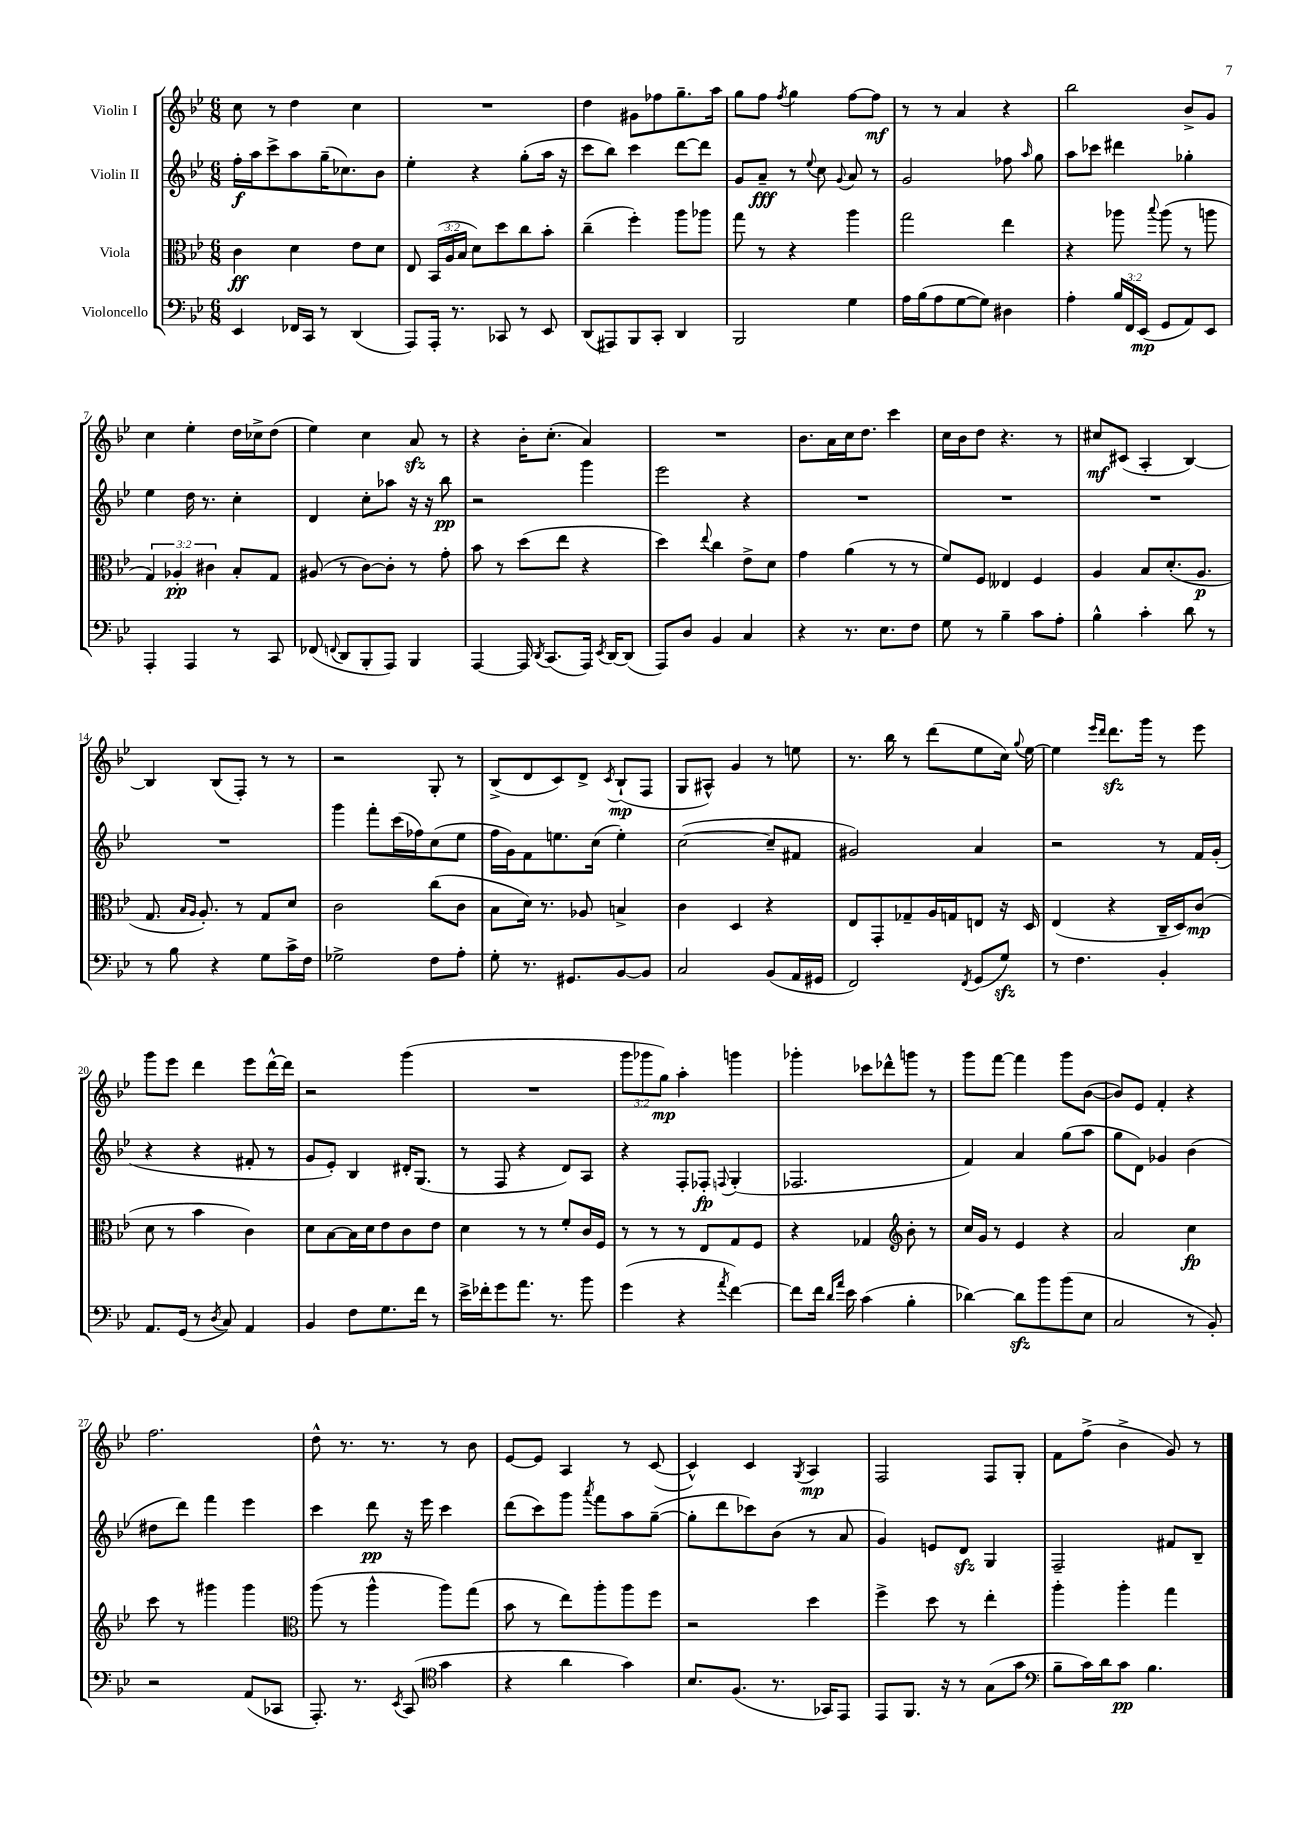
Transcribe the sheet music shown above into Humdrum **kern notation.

**kern	**dynam	**kern	**dynam	**kern	**dynam	**kern	**dynam
*part4	*part4	*part3	*part3	*part2	*part2	*part1	*part1
*staff4	*staff4	*staff3	*staff3	*staff2	*staff2	*staff1	*staff1
*I"Violoncello	*	*I"Viola	*	*I"Violin II	*	*I"Violin I	*
*clefF4	*	*clefC3	*	*clefG2	*	*clefG2	*
*k[b-e-]	*	*k[b-e-]	*	*k[b-e-]	*	*k[b-e-]	*
*M6/8	*	*M6/8	*	*M6/8	*	*M6/8	*
=1	=1	=1	=1	=1	=1	=1	=1
4EE-/	.	4c\	ff	16ff'\LL	f	8cc\	.
.	.	.	.	16aa\J	.	.	.
.	.	.	.	8ccc^\	.	8r	.
16FF-X/LL	.	4d\	.	8aa\	.	4dd\	.
16CC/JJ	.	.	.	.	.	.	.
8r	.	.	.	(16gg~\K	.	.	.
.	.	.	.	8.cc-X\)	.	.	.
(4DD/	.	8e-\L	.	.	.	4cc\	.
.	.	8d\J	.	8b-\J	.	.	.
=2	=2	=2	=2	=2	=2	=2	=2
8AAA/L)	.	8E-/	.	4ee-'\	.	2.r	.
16AAA'/Jk	.	(24BB-/LL	.	.	.	.	.
.	.	24A/	.	.	.	.	.
8.r	.	.	.	.	.	.	.
.	.	24B-/JJ	.	.	.	.	.
.	.	8d\L)	.	4r	.	.	.
8CC-X/	.	8dd\	.	.	.	.	.
8r	.	8cc\	.	(8gg'\L	.	.	.
8EE-/	.	8b-'\J	.	16aa\Jk	.	.	.
.	.	.	.	16r	.	.	.
=3	=3	=3	=3	=3	=3	=3	=3
(8DD/L	.	(4cc~\	.	8ccc\L	.	4dd\	.
8AAA#X/)	.	.	.	8bb-\J)	.	.	.
8BBB-/	.	4ff'\)	.	4ccc\	.	8g#X\L	.
8CC'/J	.	.	.	.	.	8ff-X\	.
4DD/	.	8aa\L	.	[8ddd\L	.	8.gg~\	.
.	.	8aa-X\J	.	8ddd\J]	.	.	.
.	.	.	.	.	.	16aa\Jk	.
=4	=4	=4	=4	=4	=4	=4	=4
2BBB-/	.	8gg\	.	8g/L	.	8gg\L	.
.	.	8r	.	8a~/J	fff	8ff\J	.
.	.	.	.	.	.	8qff/	.
.	.	4r	.	8r	.	4gg\	.
.	.	.	.	8qqee-/	.	.	.
.	.	.	.	8cc\	.	.	.
.	.	.	.	8qqg/	.	.	.
4G\	.	4aa\	.	8a/	.	[8ff\L	.
.	.	.	.	8r	.	8ff\J]	mf
=5	=5	=5	=5	=5	=5	=5	=5
16A\LL	.	2gg\	.	2g/	.	8r	.
(16B-\J	.	.	.	.	.	.	.
8A\	.	.	.	.	.	8r	.
[8G\	.	.	.	.	.	4a/	.
8G\J])	.	.	.	.	.	.	.
4D#X\	.	4ee-\	.	8ff-X\	.	4r	.
.	.	.	.	16qqaa/	.	.	.
.	.	.	.	8gg\	.	.	.
=6	=6	=6	=6	=6	=6	=6	=6
4A'\	.	4r	.	8aa\L	.	2bb-\	.
.	.	.	.	8ccc-X\J	.	.	.
24B-/LL	.	8aa-X\	.	4ddd#X\	.	.	.
24FF/	.	.	.	.	.	.	.
(24EE-/JJ	mp	.	.	.	.	.	.
.	.	8qqbb-/	.	.	.	.	.
8GG/L	.	(8aa-\	.	.	.	.	.
8AA/)	.	8r	.	4gg-X'\	.	8b-^/L	.
8EE-/J	.	8aan\	.	.	.	8g/J	.
!!LO:LB:g=z
=7	=7	=7	=7	=7	=7	=7	=7
4AAA'/	.	6G/)	.	4ee-\	.	4cc\	.
.	.	6A-X'/	pp	.	.	.	.
4AAA/	.	.	.	16dd\	.	4ee-'\	.
.	.	.	.	8.r	.	.	.
.	.	6c#X\	.	.	.	.	.
8r	.	8B-'/L	.	4cc'\	.	16dd\LL	.
.	.	.	.	.	.	16cc-X^\J	.
8CC/	.	8G/J	.	.	.	(8dd\J	.
=8	=8	=8	=8	=8	=8	=8	=8
(8FF-X/	.	(8A#X/	.	4d/	.	4ee-\)	.
8qqFFn/	.	.	.	.	.	.	.
8DD/L	.	8r	.	.	.	.	.
8BBB-'/	.	[8c\L)	.	8cc'\L	.	4cc\	.
8AAA/J)	.	8c'\J]	.	8aa-X\J	.	.	.
4BBB-/	.	8r	.	16r	.	8azz/	.
.	.	.	.	16r	.	.	.
.	.	8g'\	.	8bb-\	pp	8r	.
=9	=9	=9	=9	=9	=9	=9	=9
[4AAA/	.	8b-\	.	2r	.	4r	.
.	.	8r	.	.	.	.	.
16AAA/]	.	(8dd\L	.	.	.	16b-'\KL	.
8qDD/	.	.	.	.	.	.	.
(8.CC/L	.	.	.	.	.	(8.cc'\J	.
.	.	8ee-\J	.	.	.	.	.
16AAA/Jk)	.	4r	.	4ggg\	.	4a/)	.
8qEE-/	.	.	.	.	.	.	.
[16DD/KL	.	.	.	.	.	.	.
(8DD/J]	.	.	.	.	.	.	.
=10	=10	=10	=10	=10	=10	=10	=10
8AAA/L)	.	4dd\)	.	2eee-\	.	2.r	.
8D/J	.	.	.	.	.	.	.
.	.	8qqee-/	.	.	.	.	.
4BB-/	.	4cc\	.	.	.	.	.
4C/	.	8e-^\L	.	4r	.	.	.
.	.	8d\J	.	.	.	.	.
=11	=11	=11	=11	=11	=11	=11	=11
4r	.	4g\	.	2.r	.	8.b-\L	.
.	.	.	.	.	.	16a\L	.
8.r	.	(4a\	.	.	.	16cc\J	.
.	.	.	.	.	.	8.dd\J	.
8.E-\L	.	.	.	.	.	.	.
.	.	8r	.	.	.	4ccc\	.
8F\J	.	8r	.	.	.	.	.
=12	=12	=12	=12	=12	=12	=12	=12
8G\	.	8f/L)	.	2.r	.	16cc\LL	.
.	.	.	.	.	.	16b-\J	.
8r	.	8F/J	.	.	.	8dd\J	.
4B-~\	.	4E--X/	.	.	.	4.r	.
8c\L	.	4F/	.	.	.	.	.
8A'\J	.	.	.	.	.	8r	.
=13	=13	=13	=13	=13	=13	=13	=13
4B-^^\	.	4A/	.	2.r	.	8cc#X/L	mf
.	.	.	.	.	.	(8c#X/J	.
4c'\	.	8B-/L	.	.	.	4A'/	.
.	.	(8.d'/	.	.	.	.	.
8d\	.	.	.	.	.	[4B-/)	.
.	.	8.A/J	p	.	.	.	.
8r	.	.	.	.	.	.	.
!!LO:LB:g=z
=14	=14	=14	=14	=14	=14	=14	=14
8r	.	8.G/	.	2.r	.	4B-/]	.
8B-\	.	.	.	.	.	.	.
.	.	16qqB-/LL	.	.	.	.	.
.	.	16qqA/JJ	.	.	.	.	.
.	.	8.A'/)	.	.	.	.	.
4r	.	.	.	.	.	(8B-/L	.
.	.	8r	.	.	.	8F'/J)	.
8G\L	.	8G/L	.	.	.	8r	.
16c^\L	.	8d/J	.	.	.	8r	.
16F\JJ	.	.	.	.	.	.	.
=15	=15	=15	=15	=15	=15	=15	=15
2G-X^\	.	2c\	.	4ggg\	.	2r	.
.	.	.	.	8fff'\L	.	.	.
.	.	.	.	(16ccc\L	.	.	.
.	.	.	.	16ff-X\J)	.	.	.
8F\L	.	(8cc\L	.	(8cc\	.	8G'/	.
8A'\J	.	8c\J	.	8ee-\J	.	8r	.
=16	=16	=16	=16	=16	=16	=16	=16
8G'\	.	8B-\L	.	16ff\LL	.	(8B-^/L	.
.	.	.	.	16g\J)	.	.	.
8.r	.	16d\Jk)	.	8f\	.	8d/	.
.	.	8.r	.	.	.	.	.
.	.	.	.	8.een\	.	8c/)	.
8.GG#X/L	.	.	.	.	.	.	.
.	.	8A-X/	.	.	.	8d^/J	.
.	.	.	.	(16cc\Jk	.	.	.
.	.	.	.	.	.	8qc/	.
[8BB-/	.	4Bn^/	.	4ee'\)	.	(8B-`/L	mp
8BB-/J]	.	.	.	.	.	8F/J	.
=17	=17	=17	=17	=17	=17	=17	=17
2C/	.	4c\	.	([2cc\	.	8G/L	.
.	.	.	.	.	.	8A#X^^/J)	.
.	.	4D/	.	.	.	4g/	.
(8BB-/L	.	4r	.	8cc~/L]	.	8r	.
16AA/L	.	.	.	8f#X/J	.	8een\	.
16GG#X/JJ	.	.	.	.	.	.	.
=18	=18	=18	=18	=18	=18	=18	=18
2FF/)	.	8E-/L	.	2g#X/)	.	8.r	.
.	.	8GG'/	.	.	.	.	.
.	.	.	.	.	.	16bb-\	.
.	.	8G-X~/	.	.	.	8r	.
.	.	16A/L	.	.	.	(8ddd\L	.
.	.	16Gn/J	.	.	.	.	.
8qFF/	.	.	.	.	.	.	.
(8GG/L	.	8En/J	.	4a/	.	8ee-\	.
8Gzz/J)	.	16r	.	.	.	16cc\Jk)	.
.	.	.	.	.	.	8qqgg/	.
.	.	16D/	.	.	.	[16ee-\	.
=19	=19	=19	=19	=19	=19	=19	=19
8r	.	(4E-/	.	2r	.	4ee-\]	.
4.F\	.	.	.	.	.	.	.
.	.	.	.	.	.	16qqeee-/LL	.
.	.	.	.	.	.	16qqddd/JJ	.
.	.	4r	.	.	.	8.dddzz\L	.
.	.	.	.	.	.	16ggg\Jk	.
4BB-'/	.	16C~/LL	.	8r	.	8r	.
.	.	16D/J)	.	.	.	.	.
.	.	(8c/J	mp	16f/LL	.	8eee-\	.
.	.	.	.	(16g'/JJ	.	.	.
!!LO:LB:g=z
=20	=20	=20	=20	=20	=20	=20	=20
8.AA/L	.	8d\	.	4r	.	8ggg\L	.
.	.	8r	.	.	.	8eee-\J	.
(16GG/Jk	.	.	.	.	.	.	.
8r	.	4b-\	.	4r	.	4ddd\	.
8qD/	.	.	.	.	.	.	.
8C/)	.	.	.	.	.	.	.
4AA/	.	4c\)	.	8f#X'/	.	8eee-\L	.
.	.	.	.	8r	.	[16ddd^^\L	.
.	.	.	.	.	.	16ddd\JJ]	.
=21	=21	=21	=21	=21	=21	=21	=21
4BB-/	.	8d\L	.	8g/L	.	2r	.
.	.	[8B-\	.	8e-'/J)	.	.	.
8F\L	.	16B-\L]	.	4B-/	.	.	.
.	.	16d\J	.	.	.	.	.
8.G\	.	8e-\	.	.	.	.	.
.	.	8c\	.	16d#X'/KL	.	(4ggg\	.
16f\Jk	.	.	.	(8.G/J	.	.	.
8r	.	8e-\J	.	.	.	.	.
=22	=22	=22	=22	=22	=22	=22	=22
16e-^\LL	.	4d\	.	8r	.	2.r	.
16f-X'\J	.	.	.	.	.	.	.
8g\	.	.	.	8F/	.	.	.
8.a\J	.	8r	.	4r	.	.	.
.	.	8r	.	.	.	.	.
8.r	.	.	.	.	.	.	.
.	.	8f'/L	.	8d/L)	.	.	.
8b-\	.	16c/L	.	8A/J	.	.	.
.	.	16F/JJ	.	.	.	.	.
=23	=23	=23	=23	=23	=23	=23	=23
(4g\	.	8r	.	4r	.	12ggg\L	.
.	.	.	.	.	.	12ggg-X\	.
.	.	8r	.	.	.	.	.
.	.	.	.	.	.	12gg\J)	mp
4r	.	8r	.	8F'/L	.	4aa'\	.
.	.	8E-/L	.	8F-X'/J	fp	.	.
8qa/	.	.	.	8qqFn/	.	.	.
[4f\)	.	8G/	.	(4G'/	.	4gggn\	.
.	.	8F/J	.	.	.	.	.
=24	=24	=24	=24	=24	=24	=24	=24
8f\L]	.	4r	.	2.F-X/	.	4ggg-X'\	.
16f\Jk	.	.	.	.	.	.	.
16qqd/LL	.	.	.	.	.	.	.
16qqa/JJ	.	.	.	.	.	.	.
16e-\	.	.	.	.	.	.	.
(4c\	.	4G-X/	.	.	.	8ccc-X\L	.
.	.	.	.	.	.	8ddd-X^^\	.
*	*	*clefG2	*	*	*	*	*
4B-'\	.	8b-'\	.	.	.	8gggn\J	.
.	.	8r	.	.	.	8r	.
=25	=25	=25	=25	=25	=25	=25	=25
[4d-X\)	.	16cc/LL	.	4f/)	.	8ggg\L	.
.	.	16g/JJ	.	.	.	.	.
.	.	8r	.	.	.	[8fff\J	.
8d-zz\L]	.	4e-/	.	4a/	.	4fff\]	.
8b-\	.	.	.	.	.	.	.
(8b-\	.	4r	.	(8gg\L	.	8ggg\L	.
8E-\J	.	.	.	8aa\J	.	([8b-\J	.
=26	=26	=26	=26	=26	=26	=26	=26
2C/	.	2a/	.	8gg\L	.	8b-/L])	.
.	.	.	.	8d\J)	.	8e-/J	.
.	.	.	.	4g-X/	.	4f'/	.
8r	.	4cc\	fp	(4b-\	.	4r	.
8BB-'/)	.	.	.	.	.	.	.
!!LO:LB:g=z
=27	=27	=27	=27	=27	=27	=27	=27
2r	.	8ccc\	.	8dd#X\L	.	2.ff\	.
.	.	8r	.	8ddd\J)	.	.	.
.	.	4ggg#X\	.	4fff\	.	.	.
(8AA/L	.	4ggg#\	.	4eee-\	.	.	.
8CC-X/J	.	.	.	.	.	.	.
=28	=28	=28	=28	=28	=28	=28	=28
*	*	*clefC3	*	*	*	*	*
8.AAA'/)	.	(8aa\	.	4ccc\	.	8dd^^\	.
.	.	8r	.	.	.	8.r	.
8.r	.	.	.	.	.	.	.
.	.	4aa^^\	.	8ddd\	pp	.	.
.	.	.	.	.	.	8.r	.
8qEE-/	.	.	.	.	.	.	.
(8CC/	.	.	.	16r	.	.	.
.	.	.	.	16eee-\	.	.	.
*clefC4	*	*	*	*	*	*	*
4g\	.	8aa\L)	.	4ccc\	.	8r	.
.	.	(8gg\J	.	.	.	8b-\	.
=29	=29	=29	=29	=29	=29	=29	=29
4r	.	8b-\	.	(8ddd\L	.	[8e-/L	.
.	.	8r	.	8ccc\)	.	8e-/J]	.
4a\	.	8ee-\L)	.	8ggg\J	.	4A/	.
.	.	.	.	8qaaa/	.	.	.
.	.	8aa'\	.	8fff\L	.	.	.
4g\)	.	8aa\	.	8aa\	.	8r	.
.	.	8ff\J	.	([8gg~\J	.	([8c/	.
=30	=30	=30	=30	=30	=30	=30	=30
8.B-/L	.	2r	.	8gg'\L]	.	4c^^/])	.
.	.	.	.	8ddd\	.	.	.
(8.F/J	.	.	.	.	.	.	.
.	.	.	.	8ccc-X\)	.	4c/	.
8.r	.	.	.	(8b-\J	.	.	.
.	.	.	.	.	.	8qG/	.
.	.	4dd\	.	8r	.	4A/	mp
16GG-X/KL)	.	.	.	.	.	.	.
8EE-/J	.	.	.	8a/	.	.	.
=31	=31	=31	=31	=31	=31	=31	=31
8EE-/L	.	4ff^\	.	4g/)	.	2F/	.
8.FF/J	.	.	.	.	.	.	.
.	.	8dd\	.	8en/L	.	.	.
16r	.	.	.	.	.	.	.
8r	.	8r	.	8dzz/J	.	.	.
(8G\L	.	4ee-'\	.	4G/	.	8F/L	.
8g\J	.	.	.	.	.	8G'/J	.
=32	=32	=32	=32	=32	=32	=32	=32
*clefF4	*	*	*	*	*	*	*
8B-~\L	.	4aa'\	.	2F~/	.	8f\L	.
16c\L)	.	.	.	.	.	(8ff^\J	.
16d\J	.	.	.	.	.	.	.
8c\J	pp	4aa'\	.	.	.	4b-^\	.
4.B-\	.	.	.	.	.	.	.
.	.	4gg\	.	8f#X/L	.	8g/)	.
.	.	.	.	8B-~/J	.	8r	.
==	==	==	==	==	==	==	==
*-	*-	*-	*-	*-	*-	*-	*-
